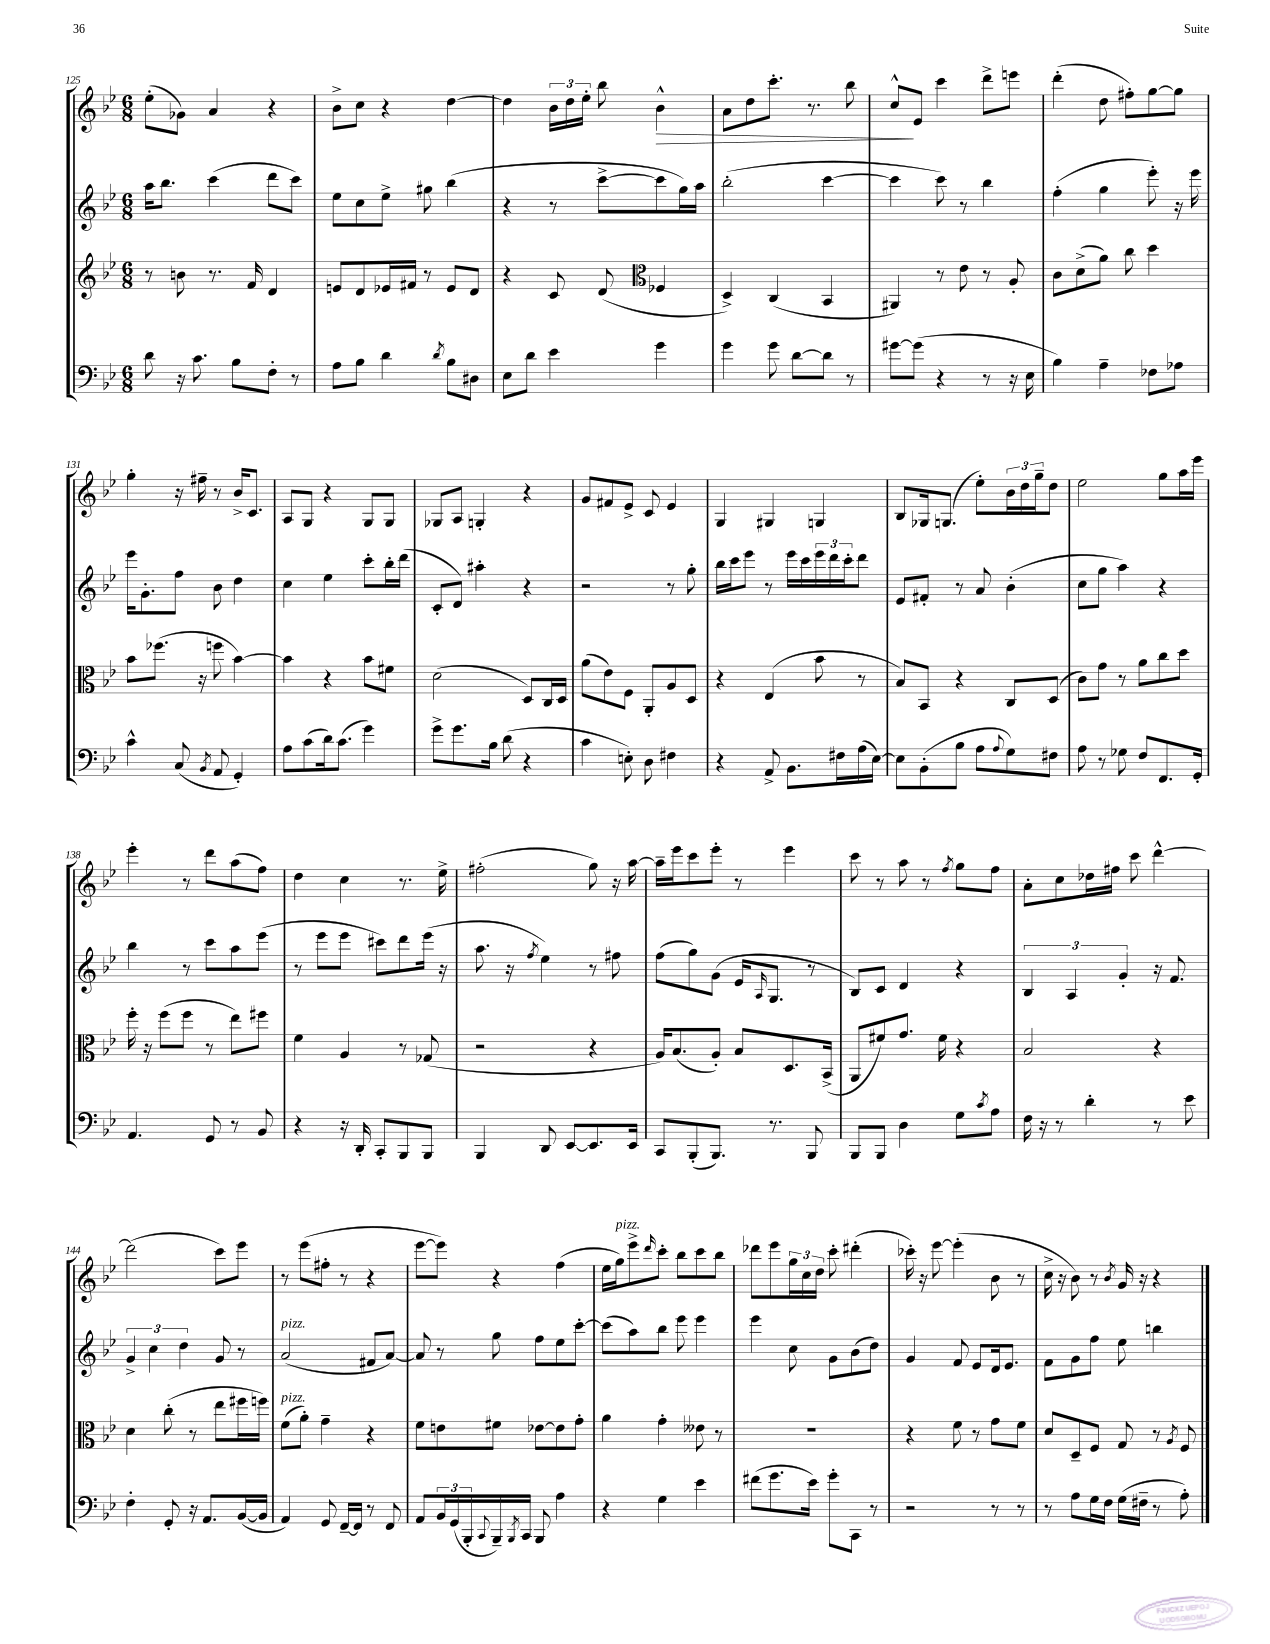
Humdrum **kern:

**kern	**kern	**kern	**kern
*staff4	*staff3	*staff2	*staff1
*clefF4	*clefG2	*clefG2	*clefG2
*k[b-e-]	*k[b-e-]	*k[b-e-]	*k[b-e-]
*M6/8	*M6/8	*M6/8	*M6/8
8d	8r	16aa	(8ee-'
.	.	8.bb-	.
16r	8b	.	8g-)
8.c	.	.	.
.	8.r	(4ccc	4a
8B-	.	.	.
.	16f	.	.
8F'	4d	8ddd	4r
8r	.	8ccc)	.
=	=	=	=
8A	8e	8ee-	8b-^
8B-	8d	8cc	8cc
4d	16e-	8ee-^	4r
.	16f#	.	.
.	8r	8gg#	.
8qd	.	.	.
8B-	8e-	(4bb-	[4dd
8D#	8d	.	.
=	=	=	=
8E-	4r	4r	4dd]
8d	.	.	.
4e-	8c	8r	24b-
.	.	.	24dd
.	.	.	24ee-'
.	(8d	[8ccc^	8bb-
*	*clefC3	*	*
4g	4F-	8ccc]	4b-^^
.	.	16gg)	.
.	.	16aa	.
=	=	=	=
4g	4D^)	(2bb-'	8a
.	.	.	8dd
8g	(4C	.	8.ccc'
[8d	.	.	.
.	.	.	8.r
8d]	4BB-	[4ccc	.
8r	.	.	8bb-
=	=	=	=
[8g#	4AA#)	4ccc]	8cc^^
(8g#]	.	.	8e-
4r	8r	8ccc)	4ccc
.	8e-	8r	.
8r	8r	4bb-	8ddd^
16r	8A'	.	8eee
16E-	.	.	.
=	=	=	=
4B-)	8c	(4ff'	(4ddd'
.	(8d^	.	.
4A~	8a)	4gg	8dd
.	8cc	.	8ff#')
8F-	4dd	8eee-')	[8gg
8A-	.	16r	8gg]
.	.	16eee-	.
=	=	=	=
4c^^	8b-	16eee-	4gg'
.	.	8.g'	.
.	(8.ff-	.	.
(8C	.	8ff	16r
.	16r	.	16ff#~
8qBB-	.	.	.
8AA	8ff	8b-	8r
4GG')	[4b-)	4dd	16b-^
.	.	.	8.c
=	=	=	=
8A	4b-]	4cc	8A
(8c	.	.	8G
16d)	4r	4ee-	4r
(8.c	.	.	.
4g)	8b-	8ccc'	8G
.	8f#	16bb-'	8G
.	.	(16ddd	.
=	=	=	=
8g^	(2d	8c'	8G-
8.g	.	8d)	8A
.	.	4aa#'	4G'
16B-	.	.	.
(8d	.	.	.
4r	8D)	4r	4r
.	16C	.	.
.	16D	.	.
=	=	=	=
4c	(8a	2r	8g
.	8e-)	.	8f#
8E')	8F	.	8e-^
8D	8AA'	.	8c
4F#	8A	8r	4e-
.	8D	8gg'	.
=	=	=	=
4r	4r	16bb-	4G
.	.	16ccc	.
.	.	8eee-	.
8AA^	(4E-	8r	4G#
8.BB-	.	16eee-	.
.	.	16ccc	.
.	8b-	24eee-	4G
.	.	24ddd	.
16F#	.	.	.
.	.	24ccc'	.
(16A	8r	8ddd	.
[16E-)	.	.	.
=	=	=	=
8E-]	8B-)	8e-	8B-
(8BB-'	8BB-	8f#'	16G-
.	.	.	(8.G
8B-	4r	8r	.
8A	.	8a	8ee-')
8qqA	.	.	.
8G)	8C	(4b-'	24b-
.	.	.	24dd
.	.	.	24gg~
8F#	(8D	.	8dd
=	=	=	=
8A	8c)	8cc	2ee-
8r	8g	8gg	.
8G-	8r	4aa)	.
8F	8a	.	.
8.FF	8cc	4r	8gg
.	8dd	.	16aa
16GG'	.	.	16eee-
=	=	=	=
4.AA	16ff'	4bb-	4eee-'
.	16r	.	.
.	(8ff	.	.
.	8ff	8r	8r
8GG	8r	8ccc	8ddd
8r	8ee-)	8aa	(8aa
8BB-	8ff#	(8eee-	8ff)
=	=	=	=
4r	4f	8r	4dd
.	.	8eee-	.
16r	4A	8eee-	4cc
16DD'	.	.	.
8CC'	.	8ccc#)	.
8BBB-	8r	8ddd	8.r
8BBB-	(8G-	(16eee-	.
.	.	16r	16ee-^
=	=	=	=
4BBB-	2r	8.aa	(2ff#'
.	.	16r	.
.	.	8qff	.
8DD	.	4ee-)	.
[8EE-	.	.	.
8.EE-]	4r	8r	8gg)
.	.	8ff#	16r
16EE-	.	.	[16aa
=	=	=	=
8CC	16A)	(8ff	16aa~]
.	(8.B-	.	16eee-
(8BBB-'	.	8gg)	8ccc
8.BBB-)	8A')	(8g	8eee-'
.	8B-	16e-	8r
.	.	16qqA	.
8.r	.	8.G	.
.	8.D	.	4eee-
8BBB-	.	8r	.
.	(16BB-^	.	.
=	=	=	=
8BBB-	8AA	8B-)	8ccc
8BBB-	8f#)	8c	8r
4D	8.g	4d	8aa
.	.	.	8r
.	16f#	.	.
.	.	.	8qff
8G	4r	4r	8gg
8qc	.	.	.
8A	.	.	8ff
=	=	=	=
16F	2B-	6B-	8a'
16r	.	.	.
8r	.	.	8cc
.	.	6A	.
4d'	.	.	16dd-
.	.	.	16ff#
.	.	6g'	.
.	.	.	8ccc
8r	4r	16r	[4ddd^^
.	.	8.f	.
8e-	.	.	.
=	=	=	=
4F'	4d	6g^	(2ddd]
.	.	6cc	.
8GG'	(8cc'	.	.
.	.	6dd	.
16r	8r	.	.
8.AA	.	.	.
.	8ee-	8g	8ccc)
([16BB-	16ff#	8r	8eee-
16BB-]	16ff)	.	.
=	=	=	=
4AA)	(8f	(2a	8r
.	8a')	.	(8eee-
8GG	4g~	.	8ff#'
[16FF~	.	.	8r
16FF]	.	.	.
8r	4r	8f#	4r
8FF	.	[8a)	.
=	=	=	=
8AA	8f	8a]	[8eee-
24BB-	8e	8r	8eee-])
(24GG	.	.	.
24BBB-'	.	.	.
8qqCC	.	.	.
16BBB-~)	8f#	8gg	4r
8qBBB-	.	.	.
16CC	.	.	.
8BBB-	[8e-	8ff	.
4A	8e-]	8ee-	(4ff
.	8g'	[8ccc'	.
=	=	=	=
4r	4a	(8ccc]	16ee-
.	.	.	16gg)
.	.	8aa)	8eee-^
.	.	.	16qqddd
4G	4g'	8bb-	8ccc'
.	.	8eee-	8bb-
4e-	8e--	4eee-	8ccc
.	8r	.	8bb-
=	=	=	=
(8f#	2.r	4eee-	8ddd-
8.g	.	.	8eee-
.	.	8cc	24gg
.	.	.	24cc
16e-)	.	.	.
.	.	.	24dd
8g'	.	8g	8ccc'
8CC	.	(8b-	(4ddd#'
8r	.	8dd)	.
=	=	=	=
2r	4r	4g	16ccc-')
.	.	.	16r
.	.	.	[8eee-
.	8f	8f	(4eee-']
.	8r	8e-	.
8r	8g	16d	8b-
.	.	8.e-	.
8r	8f	.	8r
=	=	=	=
8r	8d	8f	16cc^
.	.	.	16r
8A	8D~	8g	8b-)
16G	8F	8ff	8r
16F	.	.	.
.	.	.	8qb-
(16G	8G	8ee-	16g
16F#~	.	.	16r
8r	8r	4bb	4r
.	8qA	.	.
8A')	8F	.	.
==	==	==	==
*-	*-	*-	*-
